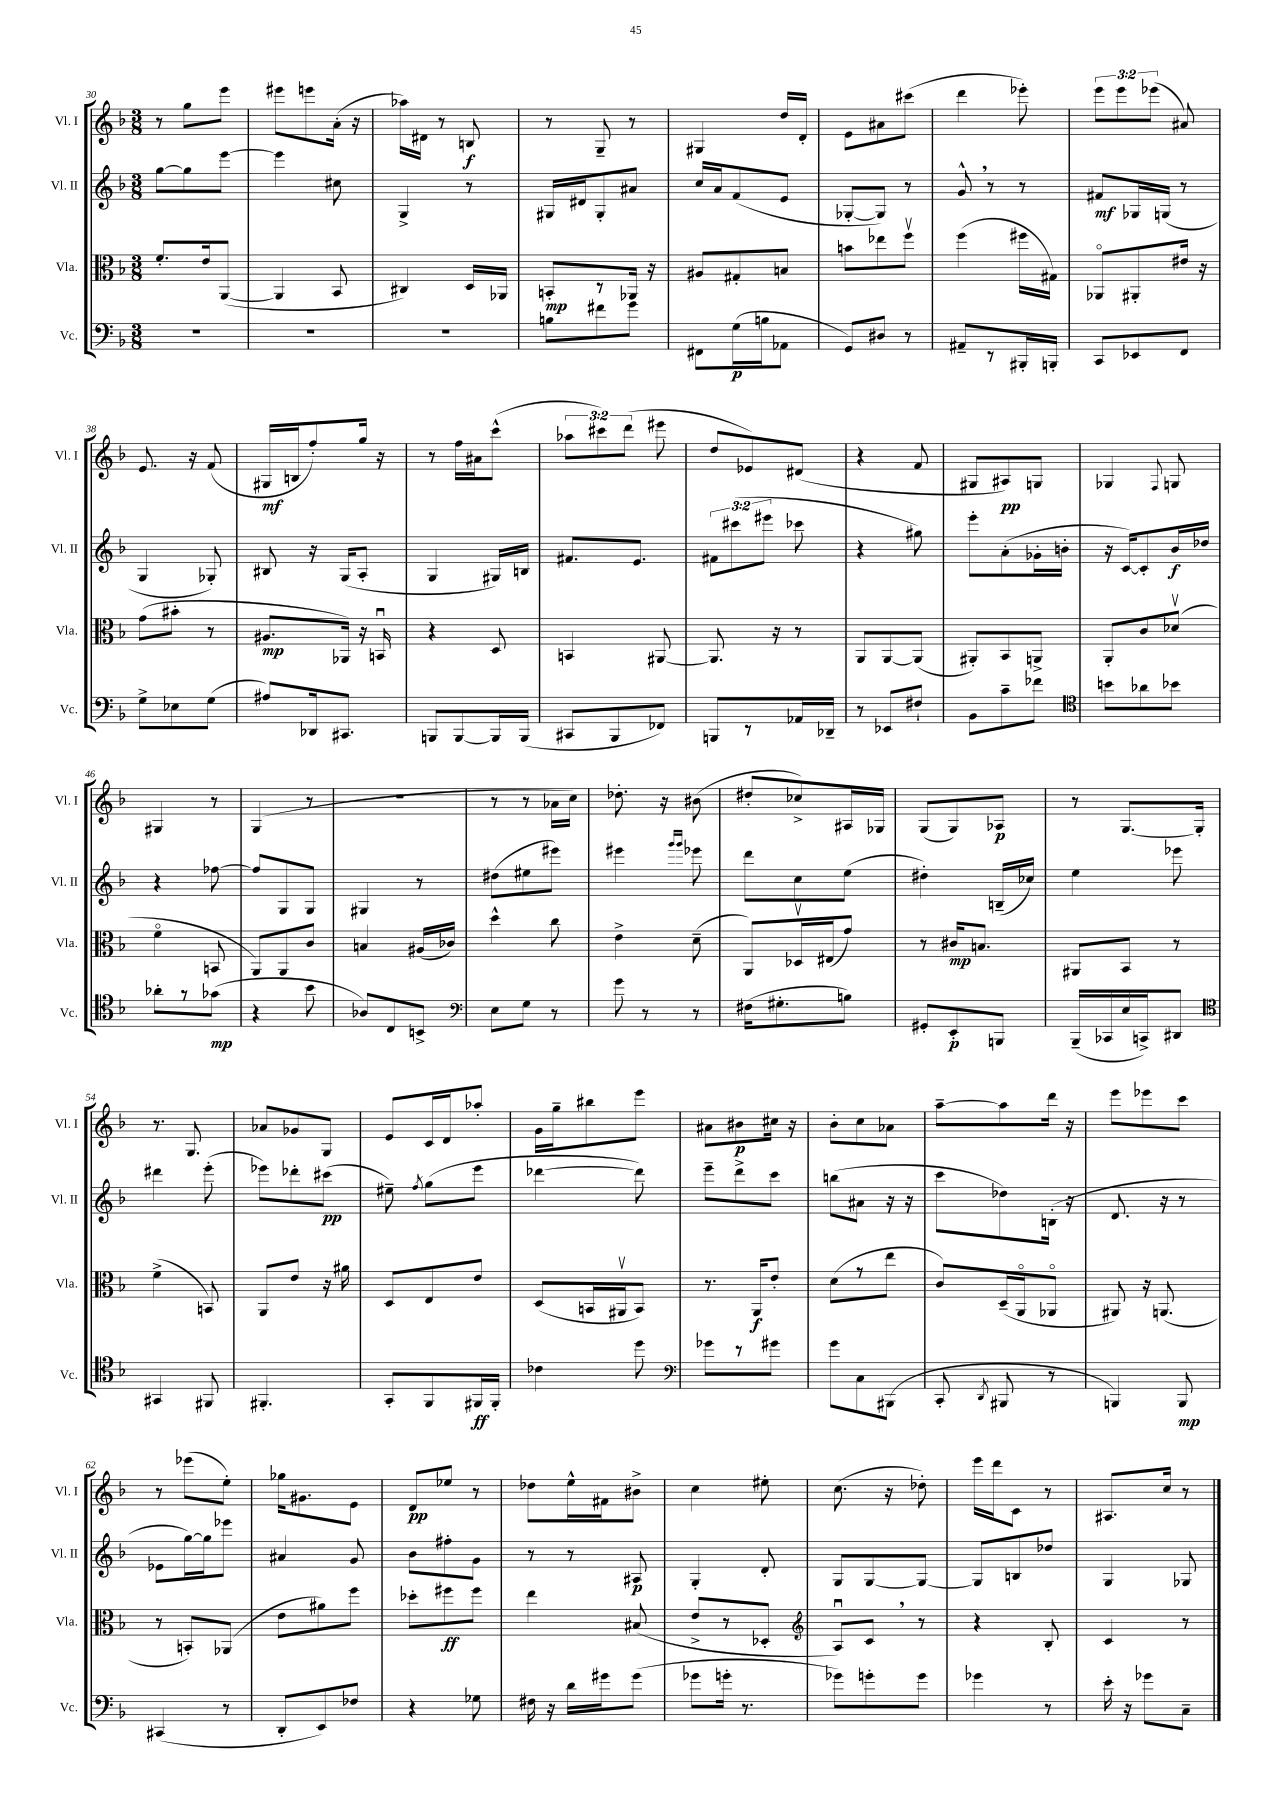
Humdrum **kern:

**kern	**dynam	**kern	**dynam	**kern	**dynam	**kern	**dynam
*part4	*part4	*part3	*part3	*part2	*part2	*part1	*part1
*staff4	*staff4	*staff3	*staff3	*staff2	*staff2	*staff1	*staff1
*I"Vc.	*	*I"Vla.	*	*I"Vl. II	*	*I"Vl. I	*
*I'Vc.	*	*I'Vla.	*	*I'Vl. II	*	*I'Vl. I	*
*clefF4	*	*clefC3	*	*clefG2	*	*clefG2	*
*k[b-]	*	*k[b-]	*	*k[b-]	*	*k[b-]	*
*M3/8	*	*M3/8	*	*M3/8	*	*M3/8	*
=30	=30	=30	=30	=30	=30	=30	=30
4.r	.	8.f'/L	.	[8gg\L	.	8r	.
.	.	.	.	8gg\]	.	8gg\L	.
.	.	16e/k	.	.	.	.	.
.	.	([8AA/J	.	[8eee\J	.	8eee\J	.
=31	=31	=31	=31	=31	=31	=31	=31
4.r	.	4AA/]	.	4eee\]	.	8eee#X\L	.
.	.	.	.	.	.	8eeen\	.
.	.	8BB-/	.	8cc#X\	.	(16a'\Jk	.
.	.	.	.	.	.	16r	.
=32	=32	=32	=32	=32	=32	=32	=32
4.r	.	4C#X/)	.	4G^/	.	16aa-X\LL)	.
.	.	.	.	.	.	16d#X\JJ	.
.	.	.	.	.	.	8r	.
.	.	16D/LL	.	8r	.	8Bn/	f
.	.	16AA-X/JJ	.	.	.	.	.
=33	=33	=33	=33	=33	=33	=33	=33
8Bn\L	.	8BBn'/L	mp	16G#X/LL	.	8r	.
.	.	.	.	16d#X/J	.	.	.
8f#X\	.	8r	.	8G#'/	.	8G~/	.
8g\J	.	16AA-X/Jk	.	8a#X/J	.	8r	.
.	.	16r	.	.	.	.	.
=34	=34	=34	=34	=34	=34	=34	=34
8FF#X\L	.	8A#X/L	.	16cc/LL	.	4G#X/	.
.	.	.	.	16a/J	.	.	.
(16G\L	p	8G#X'/	.	(8f/	.	.	.
16Bn\J	.	.	.	.	.	.	.
8AA-X\J	.	8Bn/J	.	8e/J	.	16dd/LL	.
.	.	.	.	.	.	16d'/JJ	.
=35	=35	=35	=35	=35	=35	=35	=35
8GG/L)	.	8bn\L	.	[8G-X'/L	.	8e\L	.
8D#X/J	.	8ee-X\	.	8G-/J])	.	8a#X\	.
8r	.	8ffv\J	.	8r	.	(8ccc#X\J	.
=36	=36	=36	=36	=36	=36	=36	=36
8AA#X~/L	.	(4ff\	.	8g^^,/	.	4ddd\	.
8r	.	.	.	8r	.	.	.
16BBB#X'/L	.	16ff#X\LL	.	8r	.	8eee-X'\)	.
16BBBn'/JJ	.	16G#X\JJ)	.	.	.	.	.
=37	=37	=37	=37	=37	=37	=37	=37
8CC/L	.	8AA-X/L	.	8f#X/L	mf	12eee\L	.
.	.	.	.	.	.	12eee\	.
8EE-X/	.	8AA#X'/	.	16G-X/L	.	.	.
.	.	.	.	.	.	(12eee-X\J	.
.	.	.	.	(16Gn/JJ	.	.	.
8FF/J	.	16e#X/Jk	.	8r	.	8a#X/)	.
.	.	16r	.	.	.	.	.
!!LO:LB:g=z
=38	=38	=38	=38	=38	=38	=38	=38
8G^\L	.	(8g\L	.	4G/	.	8.e/	.
8E-X\	.	8b#X'\J	.	.	.	.	.
.	.	.	.	.	.	16r	.
(8G\J	.	8r	.	8G-X'/)	.	(8f/	.
=39	=39	=39	=39	=39	=39	=39	=39
8A#X/L)	.	8.A#X/L	mp	8B#X/	.	16G#X/LL	mf
.	.	.	.	.	.	16Bn/J	.
16DD-X/k	.	.	.	16r	.	8ff'/)	.
8.CC#X/J	.	16AA-X/Jk)	.	(16G/KL	.	.	.
.	.	16r	.	8A'/J	.	16gg/Jk	.
.	.	16BBnu/	.	.	.	16r	.
=40	=40	=40	=40	=40	=40	=40	=40
8BBBn/L	.	4r	.	4G/	.	8r	.
[8BBB/	.	.	.	.	.	16ff\LL	.
.	.	.	.	.	.	16a#X\J	.
16BBB/L]	.	8D/	.	16G#X/LL)	.	(8ccc^^\J	.
(16BBB/JJ	.	.	.	16Bn/JJ	.	.	.
=41	=41	=41	=41	=41	=41	=41	=41
8CC#X/L	.	4BBn/	.	8.f#X/L	.	12aa-X\L	.
.	.	.	.	.	.	12ccc#X\)	.
8BBB-/	.	.	.	.	.	.	.
.	.	.	.	.	.	(12ddd\J	.
.	.	.	.	8.e/J	.	.	.
8FF-X/J)	.	[8AA#X/	.	.	.	8eee#X\	.
=42	=42	=42	=42	=42	=42	=42	=42
8BBBn/L	.	8.AA#/]	.	12f#X\L	.	8dd/L	.
.	.	.	.	(12ccc#X\	.	.	.
8r	.	.	.	.	.	8e-X/)	.
.	.	.	.	12eee#X\J	.	.	.
.	.	16r	.	.	.	.	.
16AA-X/L	.	8r	.	8ccc-X\	.	(8d#X/J	.
16DD-X~/JJ	.	.	.	.	.	.	.
=43	=43	=43	=43	=43	=43	=43	=43
8r	.	8AA/L	.	4r	.	4r	.
8EE-X/L	.	[8AA/	.	.	.	.	.
8F#X`/J	.	(8AA/J]	.	8gg#X\)	.	8f/	.
=44	=44	=44	=44	=44	=44	=44	=44
8BB-\L	.	8AA#X'/L)	.	8eee'\L	.	8G#X/L	.
8c~\	.	8BB-/	.	(8a'\	.	8A#X/)	pp
8f-X\J	.	8AAn^/J	.	16g-X'\L	.	8Gn/J	.
.	.	.	.	16bn'\JJ	.	.	.
=45	=45	=45	=45	=45	=45	=45	=45
*clefC4	*	*	*	*	*	*	*
8bn\L	.	8AA'/L	.	16r	.	4G-X/	.
.	.	.	.	[16c/KL)	.	.	.
8a-X\	.	8c/	.	8c'/]	.	.	.
.	.	.	.	.	.	8qqF/	.
8b-X\J	.	(8d-Xv/J	.	16b-/L	f	8Gn/	.
.	.	.	.	16dd-X/JJ	.	.	.
!!LO:LB:g=z
=46	=46	=46	=46	=46	=46	=46	=46
8a-X'\L	.	4f\	.	4r	.	4G#X/	.
8r	.	.	.	.	.	.	.
(8g-X\J	mp	8BBn/	.	[8ff-X\	.	8r	.
=47	=47	=47	=47	=47	=47	=47	=47
4r	.	8AA/L)	.	8ff-/L]	.	(4G/	.
.	.	8AA/	.	8G/	.	.	.
8b-\	.	8c/J	.	8G/J	.	8r	.
=48	=48	=48	=48	=48	=48	=48	=48
8A-X/L)	.	4Bn/	.	4G#X/	.	4.r	.
8C/	.	.	.	.	.	.	.
8BBn^/J	.	(16A#X/LL	.	8r	.	.	.
.	.	16c-X/JJ)	.	.	.	.	.
=49	=49	=49	=49	=49	=49	=49	=49
*clefF4	*	*	*	*	*	*	*
8E\L	.	4dd^^\	.	(8dd#X\L	.	8r	.
8G\J	.	.	.	8ee#X\	.	8r	.
8r	.	8cc\	.	8eee#X\J)	.	16a-X\LL	.
.	.	.	.	.	.	16cc\JJ)	.
=50	=50	=50	=50	=50	=50	=50	=50
8g\	.	4e^\	.	4eee#X\	.	8.dd-X'\	.
8r	.	.	.	.	.	.	.
.	.	.	.	.	.	16r	.
.	.	.	.	16qqggg/LL	.	.	.
.	.	.	.	16qqggg/JJ	.	.	.
8r	.	(8d~\	.	8eee-X\	.	(8b#X\	.
=51	=51	=51	=51	=51	=51	=51	=51
(16F#X\KL	.	8AA/L)	.	8ddd\L	.	8dd#X'/L	.
8.G#X'\	.	.	.	.	.	.	.
.	.	16D-Xv/L	.	8cc\	.	8cc-X^/)	.
.	.	(16E#X/J	.	.	.	.	.
8Bn\J)	.	8g/J)	.	(8ee\J	.	16A#X/L	.
.	.	.	.	.	.	16G-X/JJ	.
=52	=52	=52	=52	=52	=52	=52	=52
8GG#X'/L	.	8r	.	4dd#X'\)	.	(8G/L	.
8EE'/	p	16c#X/KL	mp	.	.	8G/)	.
.	.	8.Bn/J	.	.	.	.	.
8BBBn/J	.	.	.	(16Bn~/LL	.	8A-X/J	p
.	.	.	.	16cc-X/JJ)	.	.	.
=53	=53	=53	=53	=53	=53	=53	=53
(16BBB-~/LL	.	8AA#X/L	.	4ee\	.	8r	.
16CC-X/	.	.	.	.	.	.	.
16E/	.	8BB-/J	.	.	.	[8.G/L	.
16CCn^/J)	.	.	.	.	.	.	.
8DD#X/J	.	8r	.	8eee-X\	.	.	.
.	.	.	.	.	.	16G'/Jk]	.
!!LO:LB:g=z
=54	=54	=54	=54	=54	=54	=54	=54
*clefC4	*	*	*	*	*	*	*
4GG#X/	.	(4f^\	.	4ddd#X\	.	8.r	.
.	.	.	.	.	.	8.G/	.
8FF#X/	.	8BBn/)	.	(8eee'\	.	.	.
=55	=55	=55	=55	=55	=55	=55	=55
4.FF#X'/	.	8AA/L	.	8eee-X\L)	.	8a-X/L	.
.	.	8e/J	.	8ddd-X'\	.	8g-X/	.
.	.	16r	.	(8ccc#X\J	pp	8G/J	.
.	.	16a#X\	.	.	.	.	.
=56	=56	=56	=56	=56	=56	=56	=56
8GG'/L	.	8D/L	.	8ee#X~\)	.	8e/L	.
.	.	.	.	8qff/	.	.	.
8FF/	.	8E/	.	(8gg\L	.	16c/L	.
.	.	.	.	.	.	16d/J	.
16FF#X/L	ff	8e/J	.	8eee\J	.	8aa-X'/J	.
16FF#'/JJ	.	.	.	.	.	.	.
=57	=57	=57	=57	=57	=57	=57	=57
4c-X\	.	(8D/L	.	[4ddd-X\	.	16g\LL	.
.	.	.	.	.	.	16gg~\J	.
.	.	16BBn/L	.	.	.	8bb#X\	.
.	.	16AA#Xv/J	.	.	.	.	.
8dd\	.	8BB/J)	.	8ddd-\])	.	8eee\J	.
=58	=58	=58	=58	=58	=58	=58	=58
*clefF4	*	*	*	*	*	*	*
8g-X\L	.	8.r	.	8eee~\L	.	8a#X\L	.
8r	.	.	.	8ddd^\	.	8b#X\	p
.	.	16AA/KL	f	.	.	.	.
8g#X\J	.	8e'/J	.	8ccc\J	.	16cc#X\Jk	.
.	.	.	.	.	.	16r	.
=59	=59	=59	=59	=59	=59	=59	=59
8g\L	.	(8d\L	.	(8bbn\L	.	8b-'\L	.
8C\	.	8r	.	8a#X\J	.	8cc\	.
(8BBB#X\J	.	8ee\J	.	16r	.	8a-X\J	.
.	.	.	.	16r	.	.	.
=60	=60	=60	=60	=60	=60	=60	=60
8CC'/	.	8c/L)	.	8ccc\L	.	[8aa~\L	.
8qDD/	.	.	.	.	.	.	.
8BBB#X/	.	(16D~/L	.	8dd-X\)	.	8aa\]	.
.	.	16AA/J	.	.	.	.	.
8r	.	8AA-X/J	.	(16Bn'\Jk	.	16ddd\Jk	.
.	.	.	.	16r	.	16r	.
=61	=61	=61	=61	=61	=61	=61	=61
4BBBn/)	.	8AA#X/)	.	8.d/	.	8eee\L	.
.	.	16r	.	.	.	8eee-X\	.
.	.	(8.AAn/	.	16r	.	.	.
8BBB/	mp	.	.	8r	.	8ccc\J	.
!!LO:LB:g=z
=62	=62	=62	=62	=62	=62	=62	=62
(4CC#X/	.	8r	.	8e-X\L	.	8r	.
.	.	8BBn'/L)	.	[16gg\L)	.	(8eee-X\L	.
.	.	.	.	16gg\J]	.	.	.
8r	.	(8AA-X/J	.	8eee-X\J	.	8ee'\J)	.
=63	=63	=63	=63	=63	=63	=63	=63
8DD'/L	.	8e\L	.	4a#X/	.	16gg-X\KL	.
.	.	.	.	.	.	8.g#X\	.
8EE/)	.	8a#X\)	.	.	.	.	.
8F-X/J	.	8ff\J	.	8g/	.	8e\J	.
=64	=64	=64	=64	=64	=64	=64	=64
4r	.	8dd-X'\L	.	8b-\L	.	8d/L	pp
.	.	8ff#X\	ff	8ff#X'\	.	8ee-X/J	.
8G-X\	.	8ff#\J	.	8g\J	.	8r	.
=65	=65	=65	=65	=65	=65	=65	=65
16F#X\	.	4ee\	.	8r	.	8dd-X\L	.
16r	.	.	.	.	.	.	.
16d\LL	.	.	.	8r	.	16ee^^\L	.
16g#X\J	.	.	.	.	.	16f#X\J	.
(8g#\J	.	(8B#X/	.	8A#X/	p	8b#X^\J	.
=66	=66	=66	=66	=66	=66	=66	=66
8g-X\L	.	8e^/L	.	4G'/	.	4cc\	.
16gn'\Jk	.	8r	.	.	.	.	.
8.r	.	.	.	.	.	.	.
.	.	8D-X'/J	.	8d'/	.	8ee#X'\	.
=67	=67	=67	=67	=67	=67	=67	=67
*	*	*clefG2	*	*	*	*	*
8g-X\L)	.	8Au/L)	.	8G/L	.	(8.cc\	.
8gn'\	.	8c,/J	.	[8G/	.	.	.
.	.	.	.	.	.	16r	.
8g\J	.	8r	.	8G/J_	.	8dd-X'\)	.
=68	=68	=68	=68	=68	=68	=68	=68
4g-X\	.	4r	.	8G/L]	.	16eee\LL	.
.	.	.	.	.	.	16ddd\J	.
.	.	.	.	8Bn/	.	8c\J	.
8r	.	8B-'/	.	8dd-X/J	.	8r	.
=69	=69	=69	=69	=69	=69	=69	=69
16e'\	.	4c/	.	4G/	.	8.A#X/L	.
16r	.	.	.	.	.	.	.
8g-X\L	.	.	.	.	.	.	.
.	.	.	.	.	.	16cc/Jk	.
8C~\J	.	8r	.	8G-X/	.	8r	.
==	==	==	==	==	==	==	==
*-	*-	*-	*-	*-	*-	*-	*-
